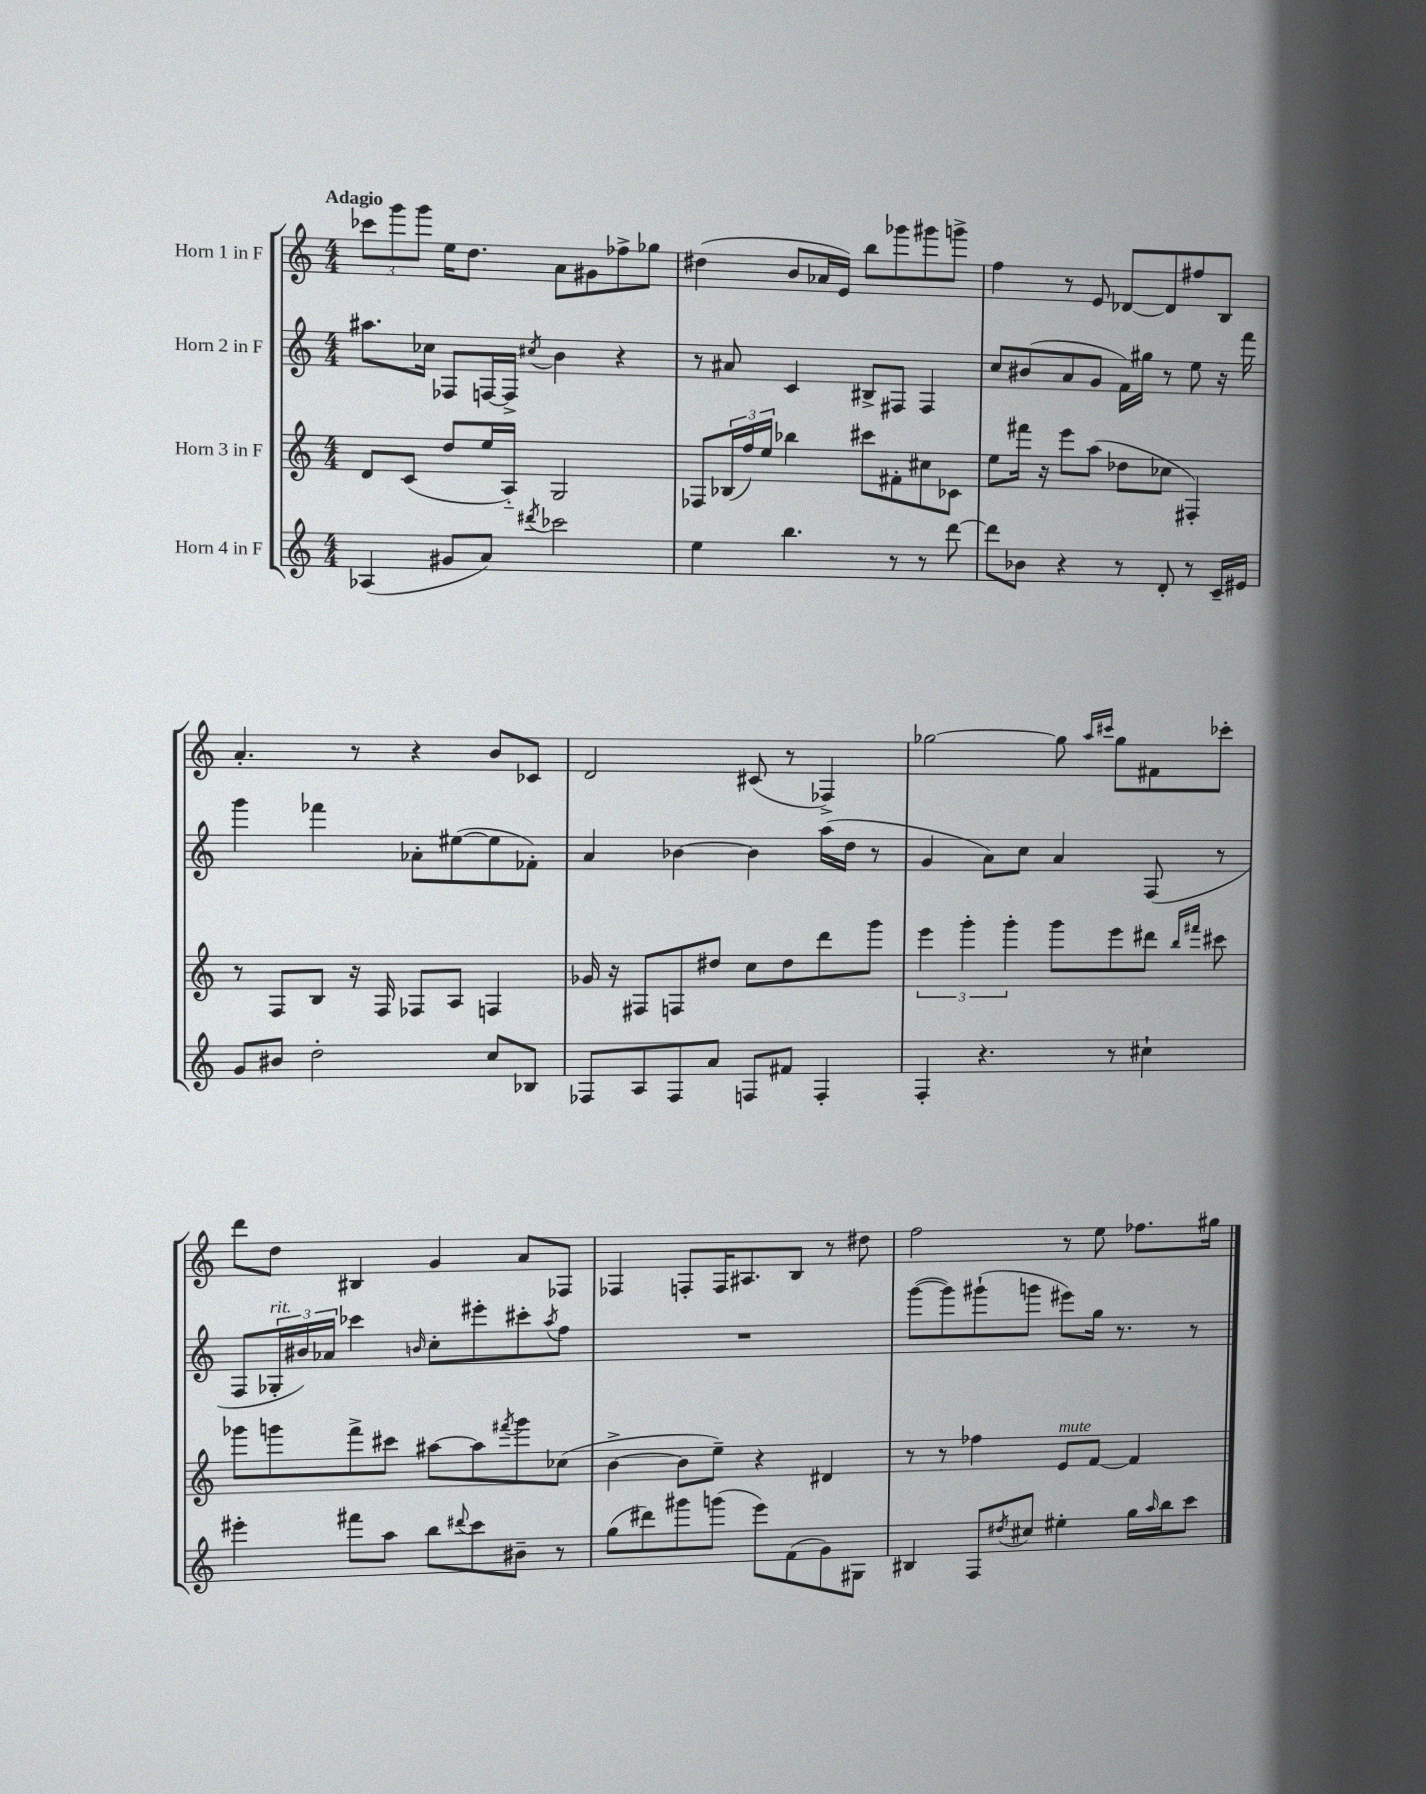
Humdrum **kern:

**kern	**kern	**kern	**kern
*staff4	*staff3	*staff2	*staff1
*clefG2	*clefG2	*clefG2	*clefG2
*k[]	*k[]	*k[]	*k[]
*M4/4	*M4/4	*M4/4	*M4/4
(4A-	8d	8.aa#	12ccc-
.	.	.	12ggg
.	(8c	.	.
.	.	.	12ggg
.	.	16cc-	.
8g#	8dd	8F-	16ee
.	.	.	8.dd
8a)	16ee	[16F	.
.	16A'~)	16F^]	.
8qddd#	.	8qcc#	.
2ccc-	2G	4b	8a
.	.	.	8g#
.	.	4r	8ff-^
.	.	.	8gg-
=	=	=	=
4ee	8F-	8r	(4dd#
.	(24B-	8a#	.
.	24ff)	.	.
.	24ee	.	.
4.bb	4bb-	4c	8b
.	.	.	16a-
.	.	.	16e)
.	8ccc#	8B#^	8bb
8r	8f#'	8F#	8ggg-
8r	8cc#	4F#	8ggg#
[8ddd	8c-	.	8ggg^
=	=	=	=
8ddd]	8ee	8cc	4ff
8b-	16fff#	(8b#	.
.	16r	.	.
4r	8eee	8a	8r
.	(8aa	8g	8e
8r	8dd-	16f)	[8d-
.	.	16gg#	.
8d'	8cc-	8r	8d-]
8r	4F#')	8ee	8ff#
16c~	.	16r	8B
16e#	.	16fff	.
=	=	=	=
8g	8r	4ggg	4.a'
8b#	8F	.	.
2dd'	8B	4fff-	.
.	16r	.	8r
.	16F	.	.
.	8F-	8a-'	4r
.	8A	([8ee#	.
8cc	4F	8ee#]	8b
8B-	.	8f-')	8c-
=	=	=	=
8F-	16g-	4a	2d
.	16r	.	.
8A	8F#	.	.
8F-	8F	[4b-	.
8a	8dd#	.	.
8F	8cc	4b-]	(8c#
8f#	8dd#	.	8r
4F'	8ddd	(16aa	4F-^)
.	.	16dd	.
.	8ggg	8r	.
=	=	=	=
4F'	6eee	4g	[2gg-
.	6ggg'	.	.
4.r	.	8a)	.
.	6ggg'	.	.
.	.	8cc	.
.	8ggg	4a	8gg-]
.	.	.	16qqaa
.	.	.	16qqccc#
8r	8eee	.	8gg-
4cc#`	8ddd#	(8F	8f#
.	16qqbb	.	.
.	16qqfff#	.	.
.	8ccc#	8r	8ccc-'
=	=	=	=
4eee#'	8ggg-	8F	8ddd
.	8ggg	24G-'	8dd
.	.	24b#)	.
.	.	24a-	.
8fff#	8fff^	4ccc-	4B#
8aa	8ccc#	.	.
.	.	16qqb	.
8bb	[8aa#	8cc'	4g
8qqddd#	.	.	.
8ccc	8aa#]	8eee#'	.
.	8qfff#	.	.
8b#~	8ggg	8ccc#'	8a
.	.	8qaa	.
8r	(8cc-	8ff	8F-
=	=	=	=
(8gg	[4b^	1r	4F-
8ddd#)	.	.	.
8ggg#	8b]	.	8F'
(8ggg	8ee~)	.	16F
.	.	.	8.A#
8eee)	4r	.	.
(8f	.	.	8B
8g)	4d#	.	8r
8G#	.	.	8dd#
=	=	=	=
4B#	8r	([8ggg	2ff
.	8r	8ggg])	.
8F	4ff-	(8ggg#`	.
8qdd#	.	.	.
8cc#	.	8ggg	.
4ee#'	8e	8eee#)	8r
.	[8f	16gg	8ee
.	.	8.r	.
16gg	4f]	.	8.ff-
16qqaa	.	.	.
16bb	.	.	.
8ccc	.	8r	.
.	.	.	16gg#
==	==	==	==
*-	*-	*-	*-
